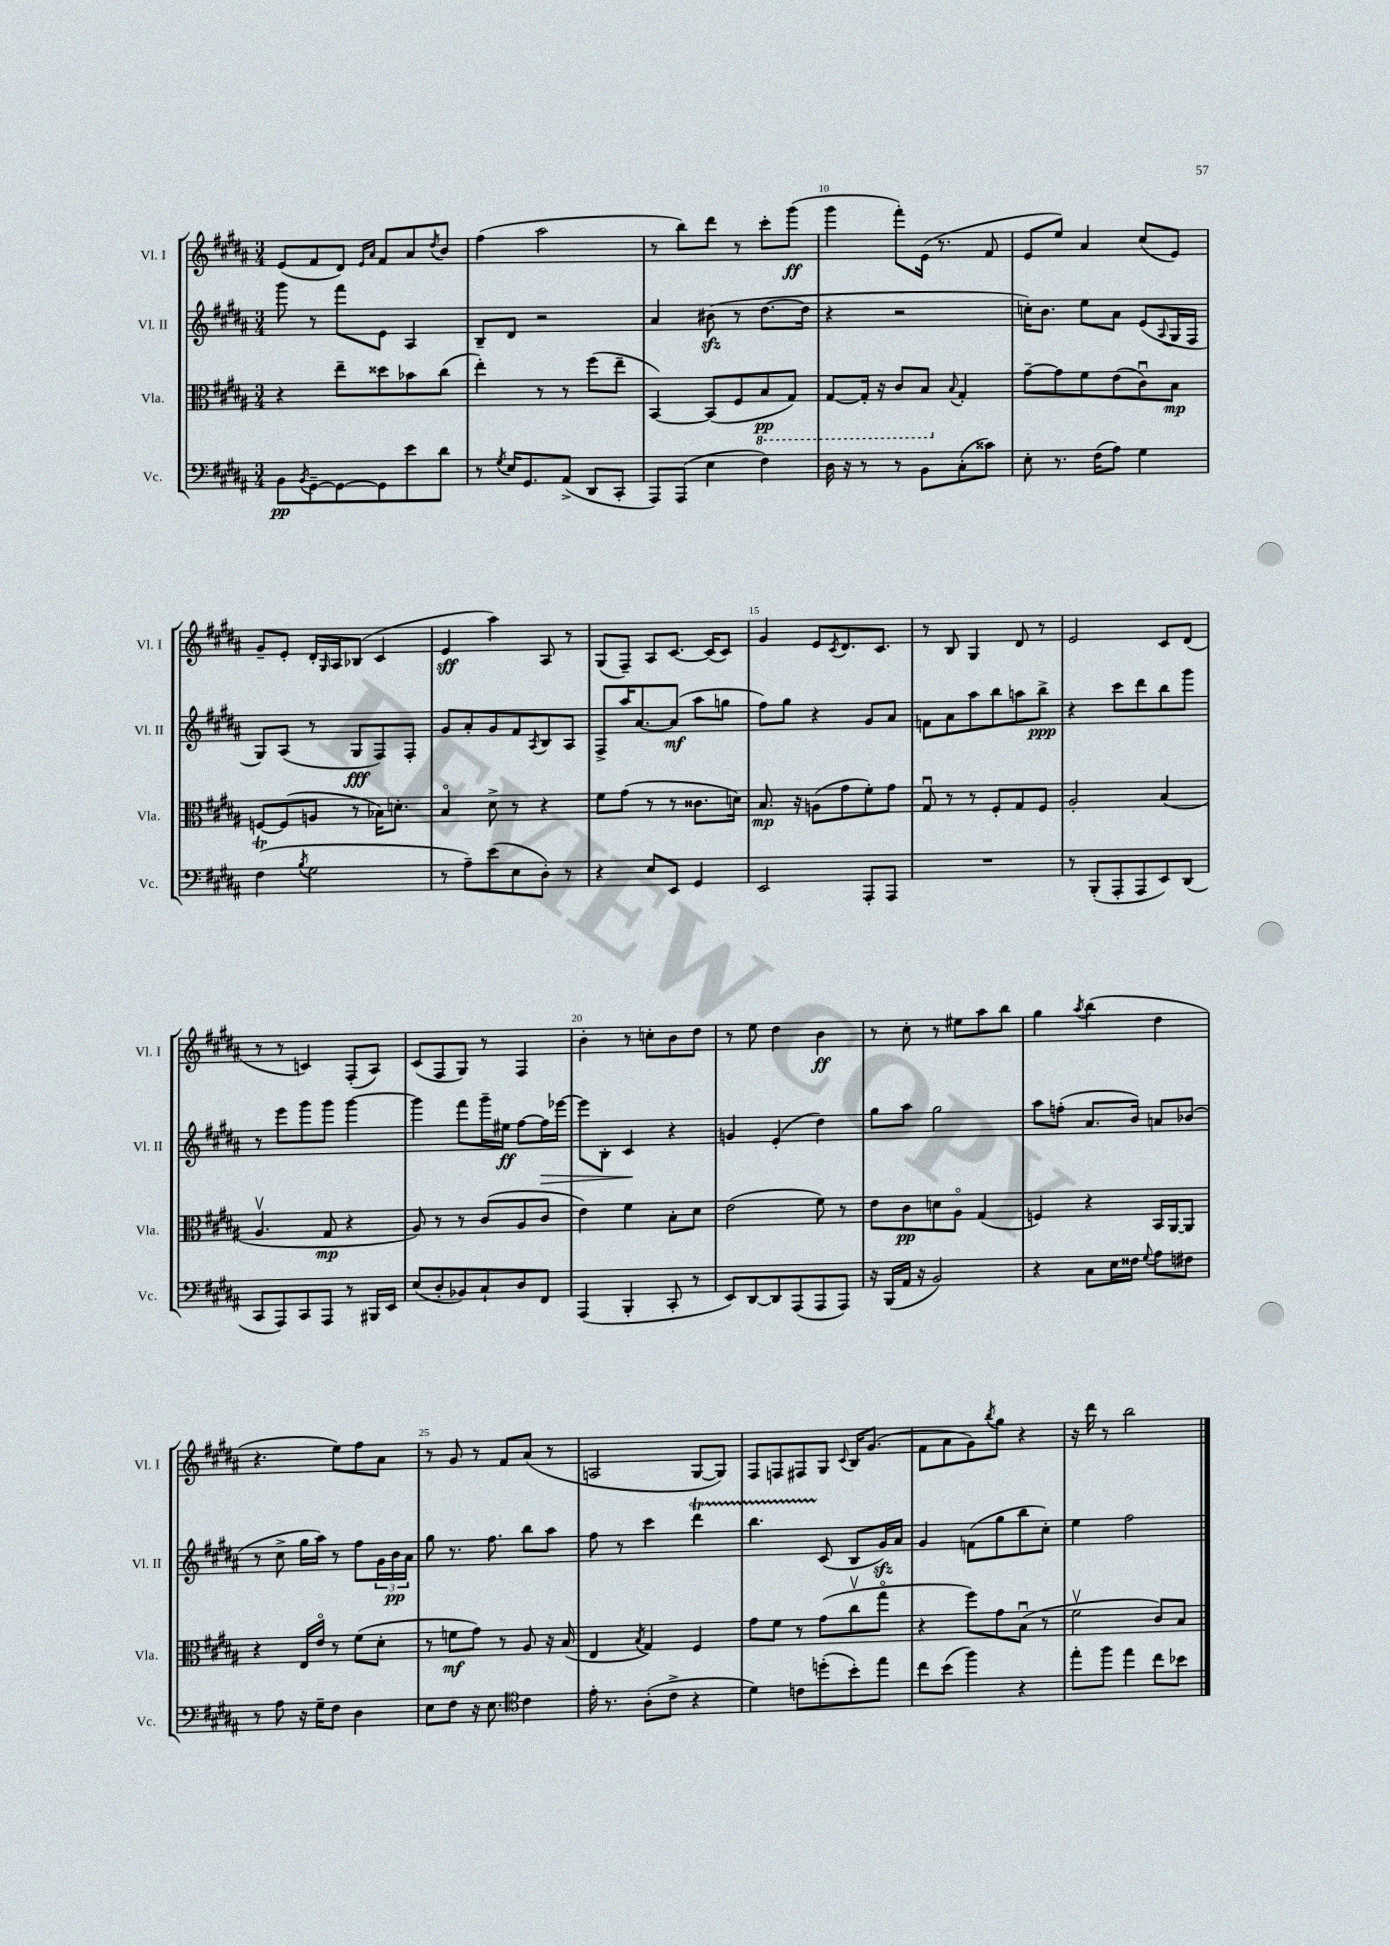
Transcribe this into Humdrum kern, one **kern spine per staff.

**kern	**kern	**kern	**kern
*staff4	*staff3	*staff2	*staff1
*clefF4	*clefC3	*clefG2	*clefG2
*k[f#c#g#d#a#]	*k[f#c#g#d#a#]	*k[f#c#g#d#a#]	*k[f#c#g#d#a#]
*M3/4	*M3/4	*M3/4	*M3/4
8BB\L	4r	8ggg#\	(8e/L
8qBB/	.	.	.
[8GG#~\	.	8r	8f#/
8GG#\_	8ee~\L	8fff#\L	8d#/J)
.	.	.	16qqe/LL
.	.	.	16qqa#/JJ
8GG#\]	8dd##\	8e\J	8f#/L
8e\	8b-\	4A#/	8a#/
.	.	.	8qdd#/
8d#\J	(8cc#\J	.	8b/J
=	=	=	=
8r	4ee'\)	8B~/L	(4ff#\
8qG#/	.	.	.
16E/LK	.	8d#/J	.
8.GG#/	.	.	.
.	8r	2r	2aa#\
(8AA#^/J	8r	.	.
8DD#/L	(8ff#\L	.	.
8CC#'/J	8ee~\J	.	.
=	=	=	=
8AAA#/L)	[4BB/)	4a#/	8r
(8AAA#/J	.	.	8bb\L)
4E\	(8BB/]L	(8b#\	8ddd#\J
.	8F#/	8r	8r
4F#\)	8BB/	[8.dd#\L	8ccc#'\L
.	8GG#/J)	.	(8ggg#\J
.	.	16dd#\]Jk	.
=	=	=	=
16D#\	[8GG#/L	4r	4ggg#\
16r	.	.	.
8r	16GG#'/]Jk	.	.
.	16r	.	.
8r	8C#/L	2r	8fff#'\L)
8BB\L	8BB/J	.	(16e\Jk
.	.	.	8.r
.	8qqB/	.	.
(8C#'\	4G#'/	.	.
8c##\J)	.	.	8f#/
=	=	=	=
8E'\	[8g#~\L	16cc'\LK)	8e/L
.	.	8.b\J	.
8.r	8g#\]	.	8ee/J)
.	8f#\	8ee\L	4a#/
(16F#\LK	.	.	.
8A#\J)	(8e\	8a#\J	.
4G#\	8c#u\)	(8e/L	(8cc#/L
.	.	8qqA#/	.
.	8B\J	16G#/L	8e/J)
.	.	16F#/JJ	.
=	=	=	=
(4F#\	[8F/L	8G#/L)	8g#~/L
.	(8F/]	(8A#/J	8e'/J
8qB/	.	.	.
2G#\	8A/J	8r	16d#'/LL
.	.	.	16qqG#/
.	.	.	16A#/J
.	8r	8G#/L	(8B-/J
.	16B-\LK)	8F#/)	4c#/
.	8.d'\J	.	.
.	.	8F#'/J	.
=	=	=	=
8r	4Bo/	8g#/L	4e/
8A#~\L)	.	8a#'/	.
(8e\	8d#^\	8g#/	4aa#\)
8E\	8r	8f#/	.
.	.	8qA#/	.
8D#'\J)	4r	8B/	8A#/
8r	.	8A#/J	8r
=	=	=	=
4r	8f#\L	8F#^/L	(8G#/L
.	(8g#\J	16aa#/K	8F#~/J)
.	.	[8.a#/	.
8E/L	8r	.	8A#/L
8EE/J	8r	(8a#/]J	[8.c#/J
4GG#/	8.c##\L	8aa#\L	.
.	.	.	(16c#/]LK
.	.	8gg\J	8c#/J)
.	16d\Jk)	.	.
=	=	=	=
2EE/	8.B/	8ff#\L)	4g#/
.	.	8gg#\J	.
.	16r	.	.
.	(8A\L	4r	8e/L
.	.	.	8qc#/
.	8g#\	.	8.d#/
8AAA#'/L	8f#'\)	8g#/L	.
.	.	.	8.c#/J
8AAA#/J	8g#\J	8a#/J	.
=	=	=	=
2.r	8G#u/	8f\L	8r
.	8r	8a#\	8B/
.	8r	8aa#\	4G#/
.	8F#'/L	8bb\	.
.	8G#/	8aa\	8d#/
.	8F#/J	8bb^\J	8r
=	=	=	=
8r	2A#'/	4r	2e/
(8BBB'/L	.	.	.
8AAA#'/	.	8ccc#\L	.
8AAA#/	.	8ddd#\	.
8EE/)	(4B/	8bb\	8c#/L
(8DD#/J	.	8ggg#\J	(8d#/J
=	=	=	=
8CC#/L	4.A#v/	8r	8r
8AAA#/)	.	8eee\L	8r
8CC#/	.	8ggg#\	4c/)
8AAA#/J	8G#/	8ggg#\J	.
8r	4r	[4ggg#\	(8F#'/L
16BBB#/LL	.	.	8A#/J)
16EE/JJ	.	.	.
=	=	=	=
(8E/L	8A#/)	4ggg#\]	(8c#/L
8D#'/	8r	.	8F#/
8BB-/)	8r	8fff#\L	8G#/J)
8C#`/	(8c#/L	16ggg#~\L	8r
.	.	16ee#\JJ	.
8D#/	8A#/	[8ff#\L	4F#/
8FF#/J	8c#/J	16ff#\]L	.
.	.	[16eee-\JJ	.
=	=	=	=
(4AAA#/	4e\)	8eee-\]L	4b'\
.	.	8B'\J	.
4BBB'/	4f#\	4c#/	8r
.	.	.	8cc'\L
8CC#'/	8B'\L	4r	8b\
8r	8d#\J	.	8dd#\J
=	=	=	=
8EE/L)	(2e\	4g/	8r
[8DD#/	.	.	8ee\
8DD#/]	.	(4e'/	4dd#\
(8AAA#/	.	.	.
8AAA#/	8f#\)	4dd#\)	4b\
8AAA#/J)	8r	.	.
=	=	=	=
16r	8e\L	8gg#\L	8r
(16BBB/LL	.	.	.
16AA#/JJ	8c#\	8aa#\J	8cc#'\
16r	.	.	.
2BB/)	8d\	2gg#\	8r
.	8A#o\J	.	8ee#\L
.	(4G#/	.	8aa#\
.	.	.	8bb\J
=	=	=	=
4r	4F/)	8aa#\L	4gg#\
.	.	(8ff'\J	.
.	.	.	8qaa#/
8C#\L	4r	8.a#/L	(4bb\
16E\L	.	.	.
16F##\JJ	.	16b/Jk)	.
8qqG#/	.	.	.
8A#\L	16BB/LL	8a/L	4dd#\
.	[16AA#/J	.	.
8F#\J	8AA#/]J	(8b-/J	.
=	=	=	=
8r	4r	8r	4.r
8A#\	.	8cc#^\	.
16r	16E/LL	16gg#\LL	.
16G#~\LK	16eo/JJ	16aa#\JJ)	.
8F#\J	8r	8r	8ee\L)
4D#\	(8f#\L	8ff#\L	8ff#\
.	8d#'\J	24g#\L	8a#\J
.	.	24b\	.
.	.	24a#\JJ	.
=	=	=	=
8E\L	8r	8gg#\	8r
8F#\J	8f\L	8.r	8g#/
16r	8g#\J)	.	8r
8.E\	.	8.ff#\	.
.	8r	.	8f#/L
*clefC4	*	*	*
4c#\	8A#/	8bb\L	(8a#/J
.	16r	8aa#\J	8r
.	(16B/	.	.
=	=	=	=
16e'\	4E/	8ff#\	2A/
8.r	.	.	.
.	.	8r	.
.	8qB/	.	.
(8A#'\L	4G#/)	4ccc#\	.
8c#^\J	.	.	.
4r	4F#/	4ddd#\	[8G#/L
.	.	.	8G#/]J)
=	=	=	=
4d#\)	8g#\L	4.bb\	8F#/L
.	8f#\J	.	8F/
8c\L	8r	.	8F#/
(8dd'\	(8g#\L	(8c#/	8G#/J
.	.	.	8qqc#/
8b'\)	8cc#v\	8B/L	16B/LK
.	.	.	(8.g#/J
8ee\J	8gg#o\J	16g#/L)	.
.	.	16a#/JJ	.
=	=	=	=
8cc#\L	4r	4g#/	8f#\L
(8b\J	.	.	8a#\
4ff#\)	8ff#\L)	(8f\L	8g#\)
.	.	.	8qbb/
.	8g#\	8gg#\	8gg#\J
4r	(8Bu\J	8bb\	4r
.	8r	8cc#'\J)	.
=	=	=	=
8ee'\L	2f#v\	4ee\	16r
.	.	.	16ddd#\
8ff#\J	.	.	8r
4ee\	.	2ff#\	2bb\
8cc#\L	8c#/L)	.	.
8b-\J	8B/J	.	.
==	==	==	==
*-	*-	*-	*-
